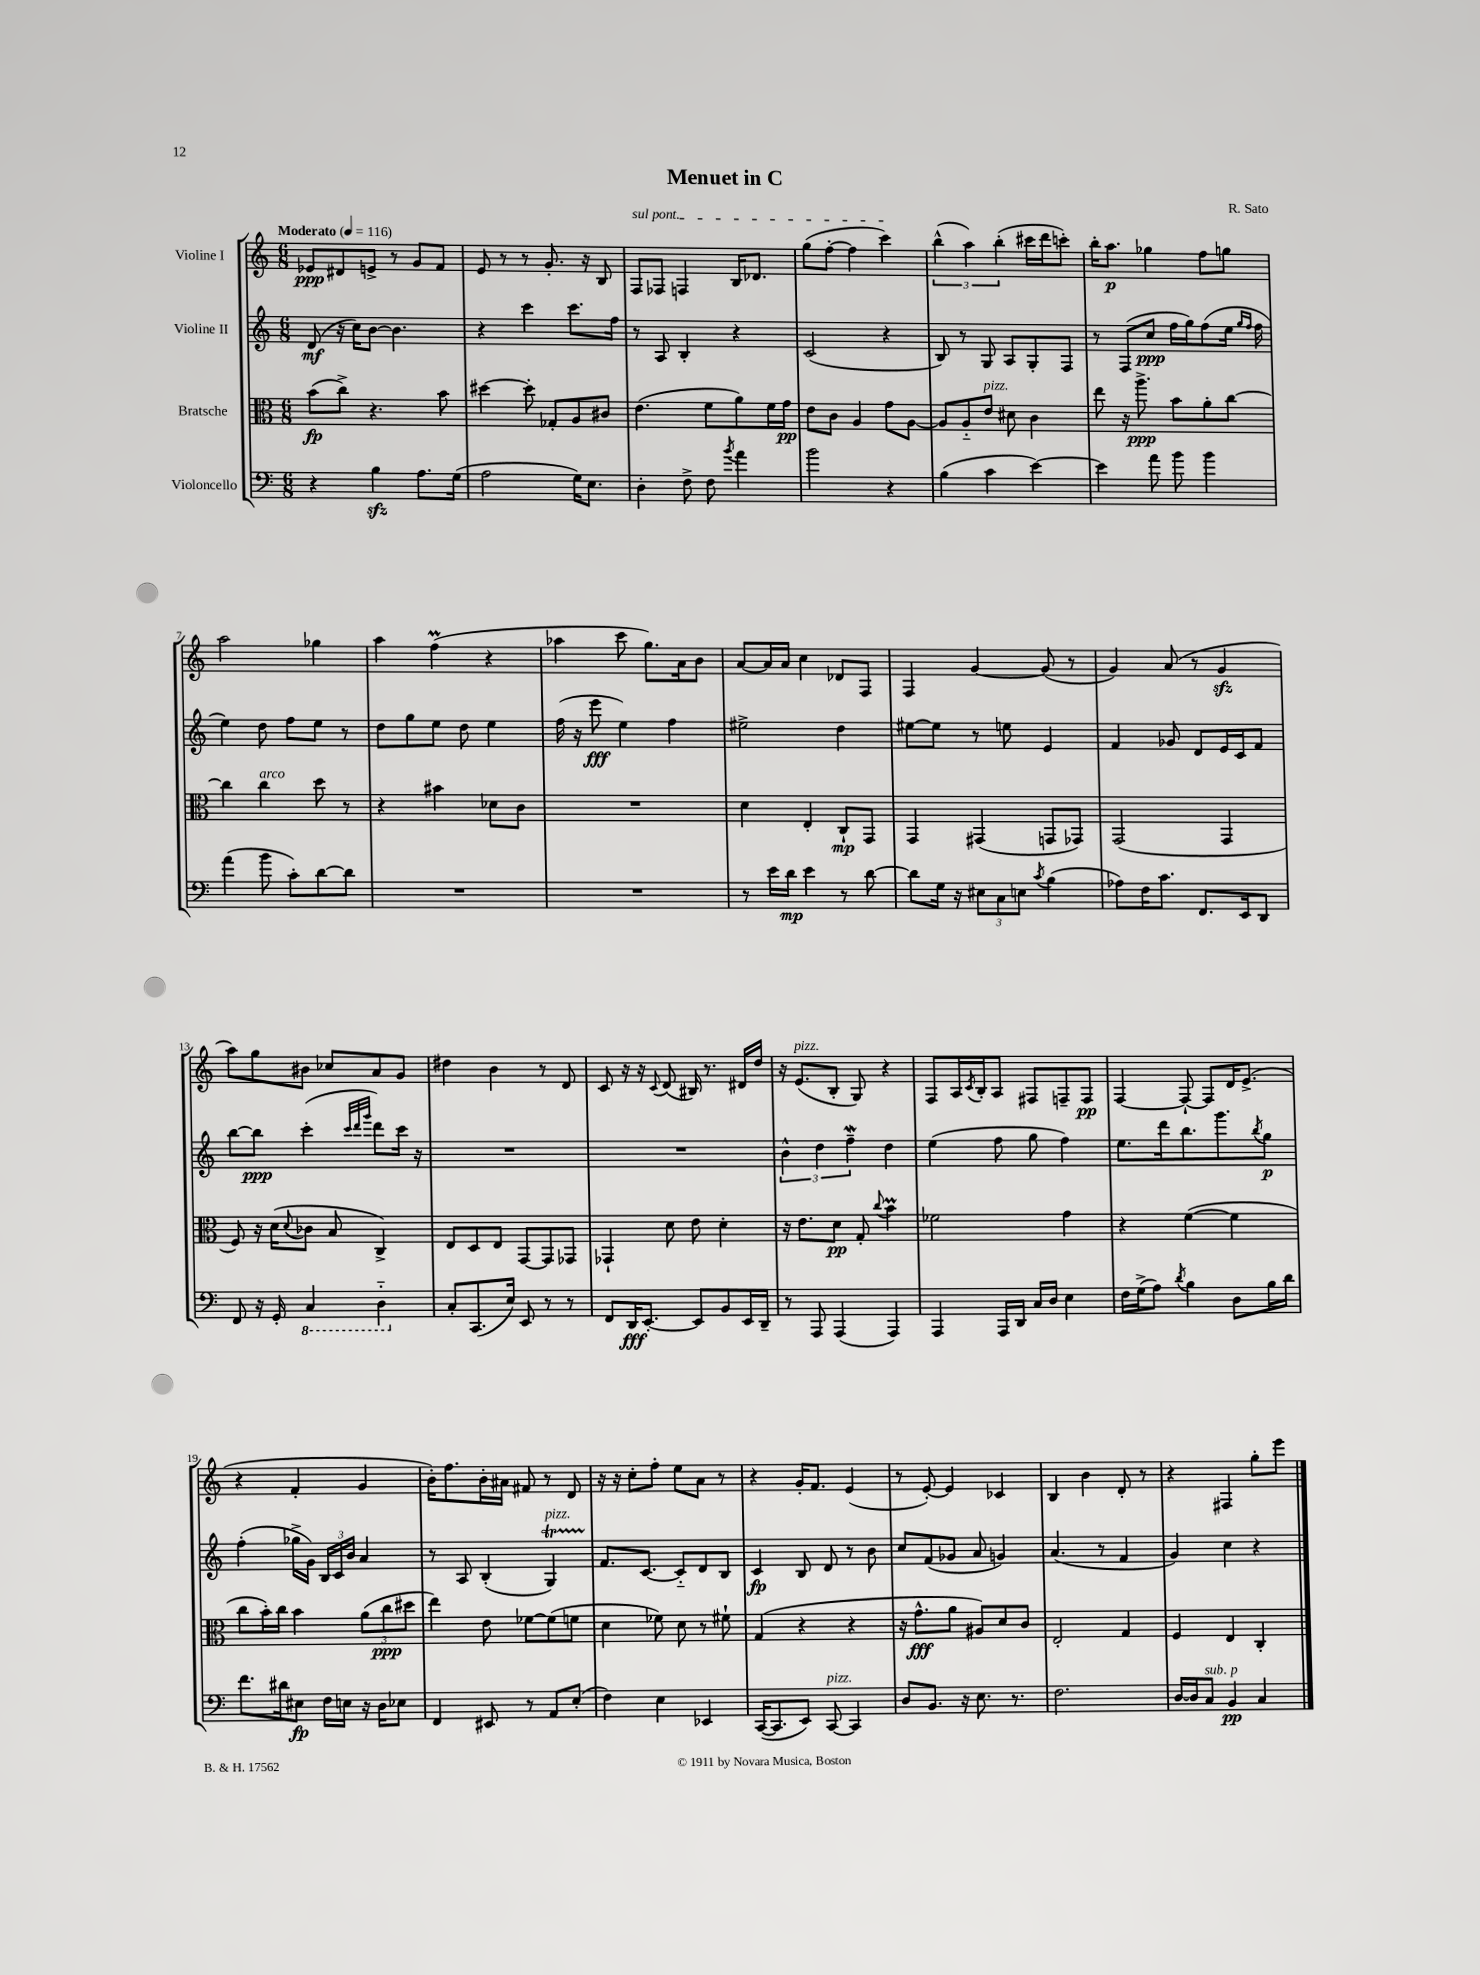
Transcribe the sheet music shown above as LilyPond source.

\header { title = "Menuet in C" composer = "R. Sato" }
<<
\new StaffGroup <<
\new Staff = "s0" \with { instrumentName = "Violine I" } {
    \clef treble \key c \major \numericTimeSignature \time 6/8 \tempo "Moderato" 4 = 116
    ees'8\ppp dis'8 e'8-> r8 g'8 f'8 |
    e'8 r8 r8 g'8.-. r16 b8 |
    \once \override TextSpanner.bound-details.left.text = \markup { \italic "sul pont." } f8\startTextSpan fes8 f4 b16 des'8. |
    g''8( f''8~-. f''4 c'''4\stopTextSpan) |
    \tuplet 3/2 { b''4-^( a''4) b''4-.( } cis'''16 d'''16 c'''8-.) |
    b''16-. a''8.\p ges''4 f''8 g''8 |
    a''2 ges''4 |
    a''4 f''4\prall( r4 |
    aes''4 c'''8 g''8.) a'16 b'8 |
    a'8~ a'16 a'16 c''4 des'8 f8 |
    f4 g'4~ g'8( r8 |
    g'4) a'8( r8 g'4\sfz |
    a''8) g''8 bis'8 ces''8 a'8 g'8 |
    dis''4 b'4 r8 d'8 |
    c'8 r16 r16 \appoggiatura { c'8 } d'8( bis16) r8. dis'16 d''16 |
    r16 e'8.^\markup { \italic "pizz." }( b8-. g8) r4 |
    f8 a16 \acciaccatura { c'8 } b16-. a8 fis8 f8-- f8\pp |
    f4~ f8~-! f8 d'16 e'8.->( |
    r4 f'4-. g'4 |
    b'16-.) f''8. b'16-. ais'16 fis'8 r8 d'8 |
    r16 r16 c''8-. f''8-. e''8 a'8 r8 |
    r4 g'16-. f'8. e'4( |
    r8 e'8~-.) e'4 ces'4 |
    b4 b'4 d'8-. r8 |
    r4 fis4 g''8-. e'''8 \bar "|." |
}
\new Staff = "s1" \with { instrumentName = "Violine II" } {
    \clef treble \key c \major \numericTimeSignature \time 6/8
    d'8\mf( r16 c''16) b'8~ b'4. |
    r4 c'''4 c'''8. f''16 |
    r8 a8 b4-. r4 |
    c'2( r4 |
    b8) r8 g8 a8 g8-. f8 |
    r8 f8( c''8\ppp f''16 g''16) f''8( e''16 \grace { g''16 f''16 } f''16 |
    e''4) d''8 f''8 e''8 r8 |
    d''8 g''8 e''8 d''8 e''4 |
    f''16( r16 e'''8\fff e''4) f''4 |
    eis''2-> d''4 |
    eis''8~ eis''8 r8 e''8 e'4 |
    f'4 ges'8 d'8 e'16 c'16 f'8 |
    b''8~ b''8\ppp c'''4-.( \grace { c'''32 d'''32 g'''32 } d'''8) c'''16 r16 |
    R2. |
    R2. |
    \tuplet 3/2 { b'4-^ d''4 f''4--\mordent } d''4 |
    e''4( f''8 g''8 f''4) |
    e''8. d'''16 b''8. g'''8. \acciaccatura { b''8 } g''8\p |
    f''4-.( ges''16-> g'16) \tuplet 3/2 { b16 c'16 b'16 } a'4 |
    r8 a8 b4-.( g4\startTrillSpan^\markup { \italic "pizz." }) |
    f'8.\stopTrillSpan c'8.~ c'8-_ d'8 b8 |
    c'4\fp b8 d'8 r8 b'8 |
    c''8 f'8( ges'8 a'8 g'4) |
    a'4.( r8 f'4 |
    g'4) c''4 r4 \bar "|." |
}
\new Staff = "s2" \with { instrumentName = "Bratsche" } {
    \clef alto \key c \major \numericTimeSignature \time 6/8
    b'8\fp( c''8->) r4. b'8 |
    dis''4~ dis''8-. ges8-. a8 cis'8 |
    e'4.( f'8 a'8) f'16 g'16\pp |
    e'8 c'8 a4 g'8 a8~ |
    a8 a8-_ e'8^\markup { \italic "pizz." } dis'8 c'4 |
    e''8 r16 a''8.->\ppp b'8 a'8-. c''8~ |
    c''4 c''4^\markup { \italic "arco" } d''8 r8 |
    r4 bis'4 des'8 c'8 |
    R2. |
    d'4 e4-. c8-!\mp g,8 |
    g,4 gis,4( g,8 ges,8) |
    g,2( g,4 |
    f8) r16 d'16( \appoggiatura { d'8 } ces'8 b8 c4->) |
    e8 d8 e8 g,8~ g,8 ges,8 |
    ges,4-! d'8 e'8 d'4-. |
    r16 e'8. d'8\pp g8-. \appoggiatura { c''8 } b'4\prall |
    fes'2 g'4 |
    r4 f'4~( f'4 |
    c''8 b'16-.) c''16 b'4 \tuplet 3/2 { a'8( c''8\ppp dis''8 } |
    e''4) e'8 fes'8~ fes'8( f'8 |
    d'4 fes'8) d'8 r8 fis'8-! |
    g4( r4 r4 |
    r16 g'8.-^\fff a'8 ais8) d'8 c'8 |
    e2-. g4 |
    f4 e4 c4-. \bar "|." |
}
\new Staff = "s3" \with { instrumentName = "Violoncello" } {
    \clef bass \key c \major \numericTimeSignature \time 6/8
    r4 b4\sfz a8. g16( |
    a2 g16) e8. |
    d4-. f8-> f8 \acciaccatura { b'8 } a'4 |
    b'2 r4 |
    b4( c'4 e'4~) |
    e'4 a'8 b'8 b'4 |
    a'4( b'8 c'8-.) d'8~ d'8 |
    R2. |
    R2. |
    r8 e'16 d'16\mp e'4 r8 d'8~ |
    d'8 g16 r16 \tuplet 3/2 { eis8 c8 e8 } \acciaccatura { c'8 } b4( |
    aes8) f16 c'8. f,8. e,16 d,8 |
    f,8 r16 g,16-. \ottava #-1 c,4 d,4-_ \ottava #0 |
    c8-. c,8.( e16) e,8 r8 r8 |
    f,8 d,16\fff e,8.~-. e,8 b,8 e,16 d,16-- |
    r8 a,,8 a,,4( a,,4) |
    a,,4 a,,16 d,16 c16 d16 e4 |
    f16 g16->( a8) \acciaccatura { d'8 } b4 d8 b16 d'16 |
    f'8. dis'16 eis8\fp f16 e16 r16 d16 ees8 |
    f,4 eis,8 r8 a,8 e8-.( |
    f4) e4 ees,4 |
    c,16~( c,8. e,8) c,8~^\markup { \italic "pizz." } c,4 |
    d8 b,8. r16 e8. r8. |
    f2. |
    d16~ d16 c8^\markup { \italic "sub. p" } b,4\pp c4 \bar "|." |
}
>>
>>
